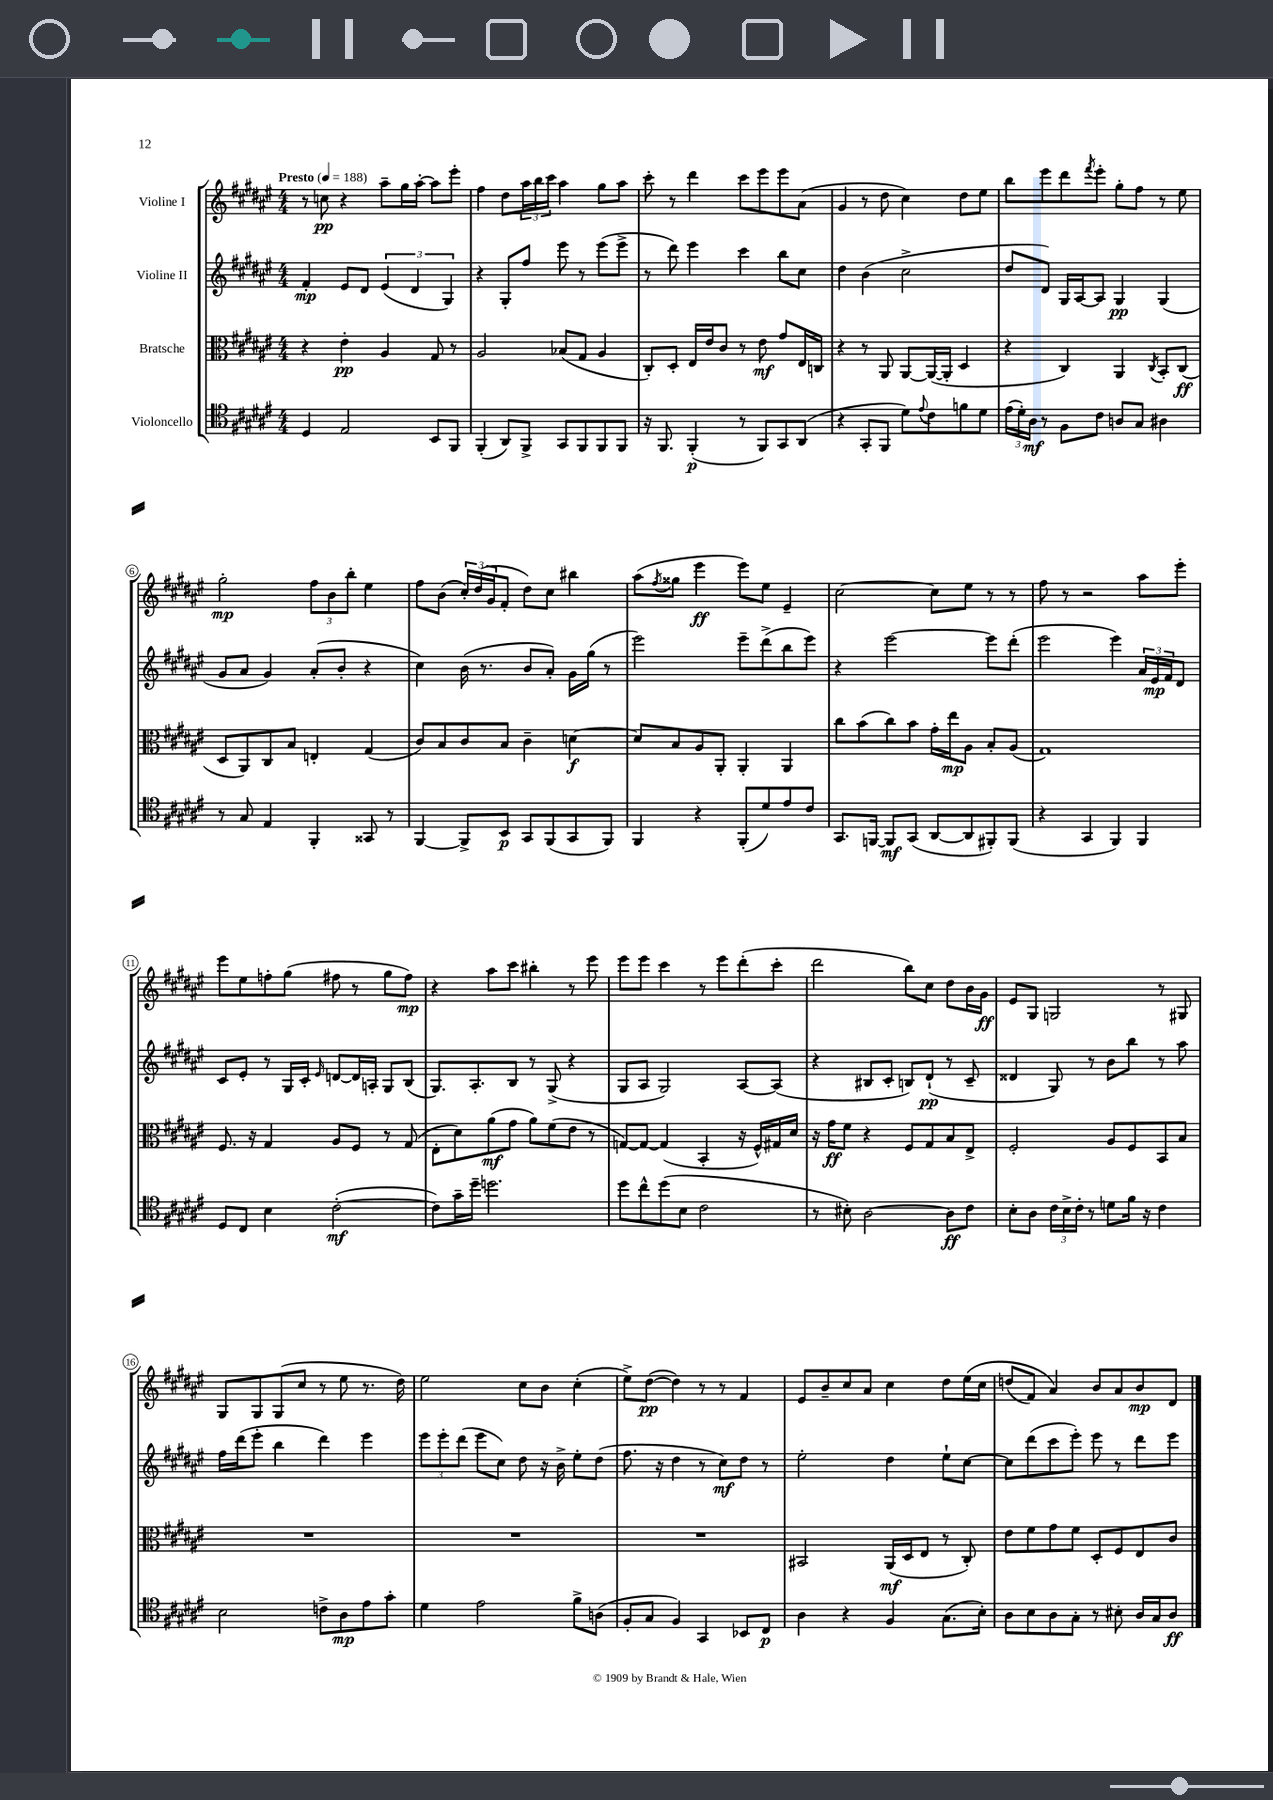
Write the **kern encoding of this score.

**kern	**dynam	**kern	**dynam	**kern	**dynam	**kern	**dynam
*part4	*part4	*part3	*part3	*part2	*part2	*part1	*part1
*staff4	*staff4	*staff3	*staff3	*staff2	*staff2	*staff1	*staff1
*I"Violoncello	*	*I"Bratsche	*	*I"Violine II	*	*I"Violine I	*
*clefC4	*	*clefC3	*	*clefG2	*	*clefG2	*
*k[f#c#g#d#a#e#]	*	*k[f#c#g#d#a#e#]	*	*k[f#c#g#d#a#e#]	*	*k[f#c#g#d#a#e#]	*
*M4/4	*	*M4/4	*	*M4/4	*	*M4/4	*
*MM188	*	*MM188	*	*MM188	*	*MM188	*
=1	=1	=1	=1	=1	=1	=1	=1
!	!	!	!	!	!	!LO:TX:a:B:t=Presto	!
4D#/	.	4r	.	4f#'/	mp	8r	.
.	.	.	.	.	.	8ccn\	pp
2E#/	.	4e#'\	pp	8e#/L	.	4r	.
.	.	.	.	8d#/J	.	.	.
.	.	4A#/	.	(6e#/	.	8aa#~\L	.
.	.	.	.	.	.	16gg#\L	.
.	.	.	.	6d#/	.	.	.
.	.	.	.	.	.	[16aa#'\JJ	.
8BB/L	.	8G#/	.	.	.	8aa#\L]	.
.	.	.	.	6G#/)	.	.	.
8FF#/J	.	8r	.	.	.	8eee#'\J	.
=2	=2	=2	=2	=2	=2	=2	=2
(4FF#'/	.	2A#/	.	4r	.	4ff#\	.
8AA#/L)	.	.	.	8G#'/L	.	8dd#\L	.
8FF#^/J	.	.	.	8ff#/J	.	24aa#\L	.
.	.	.	.	.	.	24bb\	.
.	.	.	.	.	.	24ccc#\JJ	.
8GG#/L	.	(8B-X/L	.	8eee#\	.	4aa#\	.
8FF#/	.	8G#/J	.	8r	.	.	.
8FF#/	.	4A#/	.	(8eee#\L	.	8gg#\L	.
8FF#/J	.	.	.	8eee#^\J	.	8aa#\J	.
=3	=3	=3	=3	=3	=3	=3	=3
16r	.	8C#'/L)	.	8r	.	8ccc#'\	.
8.FF#/	.	.	.	.	.	.	.
.	.	8D#'/J	.	8ddd#\)	.	8r	.
(4FF#'/	p	16E#/LL	.	4eee#\	.	4ddd#\	.
.	.	16e#/J	.	.	.	.	.
.	.	8c#/J	.	.	.	.	.
8r	.	8r	.	4ccc#\	.	8ccc#\L	.
8FF#/L)	.	8e#\	mf	.	.	8eee#\	.
8GG#/	.	8g#/L	.	8bb\L	.	8eee#\	.
(8AA#/J	.	16E#/L	.	8cc#\J	.	(8a#\J	.
.	.	16Cn/JJ	.	.	.	.	.
=4	=4	=4	=4	=4	=4	=4	=4
4r	.	4r	.	4dd#\	.	4g#/	.
8GG#'/L	.	8r	.	(4b\	.	8r	.
8FF#/J	.	8AA#/	.	.	.	8dd#\	.
8d#\L)	.	[8AA#/L	.	2cc#^\	.	4cc#\)	.
8qqe#/	.	.	.	.	.	.	.
8c#\	.	(16AA#/L_	.	.	.	.	.
.	.	16AA#'/JJ]	.	.	.	.	.
8fn\	.	4D#/	.	.	.	8dd#\L	.
8d#\J	.	.	.	.	.	8ee#\J	.
=5	=5	=5	=5	=5	=5	=5	=5
(24e#\LL	.	4r	.	8dd#/L	.	8bb\L	.
24d#'\)	.	.	.	.	.	.	.
24A#\JJ	mf	.	.	.	.	.	.
8r	.	.	.	8d#/J)	.	8eee#\	.
8F#\L	.	4C#/)	.	16G#/LL	.	8ddd#\	.
.	.	.	.	[16A#/J	.	.	.
.	.	.	.	.	.	8qfff#/	.
8c#\J	.	.	.	8A#/J]	.	8eee#'\J	.
8An/L	.	4AA#/	.	4G#/	pp	8gg#'\L	.
8G#/J	.	.	.	.	.	8ff#\J	.
.	.	8qC#/	.	.	.	.	.
4A#X\	.	8BB'/L	.	(4G#/	.	8r	.
.	.	(8C#/J	ff	.	.	8ee#\	.
!!LO:LB:g=z
=6	=6	=6	=6	=6	=6	=6	=6
8r	.	8D#/L	.	8g#/L	.	2gg#'\	mp
8G#/	.	8AA#/)	.	8a#/J	.	.	.
4E#/	.	8C#/	.	4g#/)	.	.	.
.	.	8B/J	.	.	.	.	.
4FF#'/	.	4En'/	.	(8a#'/L	.	12ff#\L	.
.	.	.	.	.	.	12b\	.
.	.	.	.	8b'/J	.	.	.
.	.	.	.	.	.	12bb'\J	.
8GG##X/	.	(4G#/	.	4r	.	4ee#\	.
8r	.	.	.	.	.	.	.
=7	=7	=7	=7	=7	=7	=7	=7
[4FF#/	.	8c#/L)	.	4cc#\)	.	8ff#\L	.
.	.	8B/	.	.	.	(8b\J	.
8FF#^/L]	.	8c#/	.	(16b\	.	24cc#'/LL)	.
.	.	.	.	.	.	(24dd#/	.
.	.	.	.	8.r	.	.	.
.	.	.	.	.	.	24g#/J	.
8BB/J	p	8B/J	.	.	.	8f#'/J	.
8GG#/L	.	4c#~\	.	8b/L	.	8dd#\L)	.
(8FF#/	.	.	.	8a#'/J)	.	8cc#\J	.
8GG#/	.	[4dn\	f	16g#\LL	.	4bb#X\	.
.	.	.	.	(16gg#\JJ	.	.	.
8FF#/J)	.	.	.	8r	.	.	.
=8	=8	=8	=8	=8	=8	=8	=8
4FF#/	.	8d/L]	.	2eee#\)	.	(8aa#\L	.
.	.	.	.	.	.	8qff#/	.
.	.	8B/	.	.	.	8gg##X\J	.
4r	.	8A#/	.	.	.	4eee#\	ff
.	.	8AA#'/J	.	.	.	.	.
(8FF#'/L	.	4AA#'/	.	8eee#~\L	.	8eee#\L)	.
8d#/)	.	.	.	(8ddd#^\	.	8ee#\J	.
8e#/	.	4AA#/	.	8bb\	.	4e#~/	.
8c#/J	.	.	.	8eee#\J)	.	.	.
=9	=9	=9	=9	=9	=9	=9	=9
8.GG#/L	.	8cc#\L	.	4r	.	[2cc#\	.
.	.	(8b\	.	.	.	.	.
[16FFn/Jk	.	.	.	.	.	.	.
8FF/L]	mf	8cc#\)	.	[2eee#\	.	.	.
(8GG#/J	.	8b\J	.	.	.	.	.
[8AA#/L	.	16g#'\LL	.	.	.	8cc#\L]	.
.	.	16ee#\J	mp	.	.	.	.
8AA#/]	.	8A#\J	.	.	.	8ee#\J	.
8FF#X'/)	.	8B'/L	.	8eee#\L]	.	8r	.
(8FF#/J	.	(8A#/J	.	(8ddd#'\J	.	8r	.
=10	=10	=10	=10	=10	=10	=10	=10
4r	.	1G#)	.	2eee#\	.	8ff#\	.
.	.	.	.	.	.	8r	.
4GG#/	.	.	.	.	.	2r	.
4FF#/)	.	.	.	4eee#\)	.	.	.
4FF#/	.	.	.	24a#/LL	.	8aa#\L	.
.	.	.	.	24e#/	mp	.	.
.	.	.	.	24f#/J	.	.	.
.	.	.	.	8d#/J	.	8eee#'\J	.
!!LO:LB:g=z
=11	=11	=11	=11	=11	=11	=11	=11
8D#/L	.	8.F#/	.	8c#/L	.	8eee#\L	.
8C#/J	.	.	.	8e#'/J	.	8ee#\	.
.	.	16r	.	.	.	.	.
4B\	.	4G#/	.	8r	.	8ffn'\	.
.	.	.	.	16G#/LL	.	(8gg#\J	.
.	.	.	.	16c#'/JJ	.	.	.
.	.	.	.	16qqe#/	.	.	.
([2c#'\	mf	8A#/L	.	[8dn/L	.	8ff#X\	.
.	.	8F#/J	.	16d/L]	.	8r	.
.	.	.	.	16An'/JJ	.	.	.
.	.	8r	.	8G#/L	.	8gg#\L	.
.	.	(8G#/	.	(8B/J	.	8ff#\J)	mp
=12	=12	=12	=12	=12	=12	=12	=12
8c#\L])	.	8E#'\L	.	8.G#/L)	.	4r	.
16g#~\L	.	8d#\)	.	.	.	.	.
16dd#~\JJ	.	.	.	8.A#'/	.	.	.
2.ddn\	.	(8a#\	mf	.	.	8aa#\L	.
.	.	8g#\J	.	8B/J	.	8ccc#\J	.
.	.	8a#\L)	.	8r	.	4bb#X'\	.
.	.	(8f#\	.	(8G#^/	.	.	.
.	.	8e#\J	.	4r	.	8r	.
.	.	8r	.	.	.	8eee#\	.
=13	=13	=13	=13	=13	=13	=13	=13
8dd#\L	.	[8Gn/L)	.	8G#/L	.	8eee#\L	.
8cc#^^\	.	8G/J_	.	8A#/J	.	8eee#\J	.
(8dd#\	.	(4G/]	.	2G#/)	.	4ccc#\	.
8B\J	.	.	.	.	.	.	.
2c#\	.	4BB'/	.	.	.	8r	.
.	.	.	.	.	.	8eee#\L	.
.	.	16r	.	[8A#/L	.	(8ddd#'\	.
.	.	16F#^^/LL)	.	.	.	.	.
.	.	16G#X/	.	(8A#/J]	.	8ccc#'\J	.
.	.	16d#/JJ	.	.	.	.	.
=14	=14	=14	=14	=14	=14	=14	=14
8r	.	16r	.	4r	.	2ddd#\	.
.	.	16g#\KL	ff	.	.	.	.
8B#X'\)	.	8f#\J	.	.	.	.	.
[2A#\	.	4r	.	8B#X/L	.	.	.
.	.	.	.	8c#'/J	.	.	.
.	.	8F#/L	.	8Bn/L)	.	8bb\L)	.
.	.	8G#/	.	(8d#`/J	pp	8cc#\J	.
8A#\L]	ff	8B/	.	8r	.	8dd#\L	.
8c#\J	.	8E#^/J	.	8c#~/	.	16b\L	.
.	.	.	.	.	.	16g#\JJ	ff
=15	=15	=15	=15	=15	=15	=15	=15
8B'\L	.	2F#'/	.	4d##X/	.	8e#/L	.
8A#\J	.	.	.	.	.	8G#/J	.
24c#\LL	.	.	.	8G#/)	.	2Gn/	.
24B^\	.	.	.	.	.	.	.
24c#'\JJ	.	.	.	.	.	.	.
8r	.	.	.	8r	.	.	.
8dn\L	.	8A#/L	.	8b\L	.	.	.
16f#\Jk	.	8F#/	.	8bb\J	.	.	.
16r	.	.	.	.	.	.	.
4c#\	.	8BB/	.	8r	.	8r	.
.	.	8B/J	.	8aa#\	.	8G#X/	.
!!LO:LB:g=z
=16	=16	=16	=16	=16	=16	=16	=16
2B\	.	1r	.	16ff#\LL	.	8G#/L	.
.	.	.	.	(16ddd#\J	.	.	.
.	.	.	.	8eee#'\J	.	8G#/	.
.	.	.	.	4bb\	.	(8G#/	.
.	.	.	.	.	.	8cc#/J	.
8cn^\L	.	.	.	4ddd#\)	.	8r	.
8A#\	mp	.	.	.	.	8ee#\	.
8e#\	.	.	.	4eee#\	.	8.r	.
8g#'\J	.	.	.	.	.	.	.
.	.	.	.	.	.	16dd#\)	.
=17	=17	=17	=17	=17	=17	=17	=17
4d#\	.	1r	.	12eee#\L	.	2ee#\	.
.	.	.	.	12eee#'\	.	.	.
.	.	.	.	(12ddd#\J	.	.	.
2e#\	.	.	.	8eee#\L	.	.	.
.	.	.	.	8cc#\J)	.	.	.
.	.	.	.	8dd#\	.	8cc#\L	.
.	.	.	.	16r	.	8b\J	.
.	.	.	.	16b^\	.	.	.
8f#^\L	.	.	.	8ee#'\L	.	(4cc#'\	.
(8An\J	.	.	.	(8dd#\J	.	.	.
=18	=18	=18	=18	=18	=18	=18	=18
8F#'/L	.	1r	.	8.ff#\	.	8ee#^\L)	.
8G#/J	.	.	.	.	.	([8dd#\J	pp
.	.	.	.	16r	.	.	.
4F#/)	.	.	.	4dd#\	.	4dd#\])	.
4GG#/	.	.	.	8r	.	8r	.
.	.	.	.	8cc#\L)	mf	8r	.
8BB-X/L	.	.	.	8dd#\J	.	4f#/	.
8C#/J	p	.	.	8r	.	.	.
=19	=19	=19	=19	=19	=19	=19	=19
4A#\	.	2BB#X/	.	2ee#'\	.	8e#/L	.
.	.	.	.	.	.	8b~/	.
4r	.	.	.	.	.	8cc#/	.
.	.	.	.	.	.	8a#/J	.
4F#/	.	(16AA#/LL	mf	4dd#\	.	4cc#\	.
.	.	16D#/J	.	.	.	.	.
.	.	8E#/J	.	.	.	.	.
(8.G#\L	.	8r	.	8ee#`\L	.	8dd#\L	.
.	.	8C#'/)	.	[8cc#\J	.	(16ee#\L	.
16B'\Jk)	.	.	.	.	.	16cc#\JJ	.
=20	=20	=20	=20	=20	=20	=20	=20
8A#\L	.	8e#\L	.	8cc#\L]	.	(8ddn/L	.
8B\	.	8f#\	.	(8ddd#\	.	8f#/J)	.
8A#\	.	8g#\	.	8ccc#\	.	4a#/)	.
8G#'\J	.	8f#\J	.	8eee#'\J)	.	.	.
8r	.	8D#'/L	.	8eee#\	.	8b/L	.
8B#X'\	.	8F#/	.	8r	.	8a#/	.
16A#/LL	.	8E#/	.	8ddd#\L	.	8b/	mp
16G#/J	.	.	.	.	.	.	.
8A#/J	ff	8c#/J	.	8eee#\J	.	8d#/J	.
==	==	==	==	==	==	==	==
*-	*-	*-	*-	*-	*-	*-	*-
